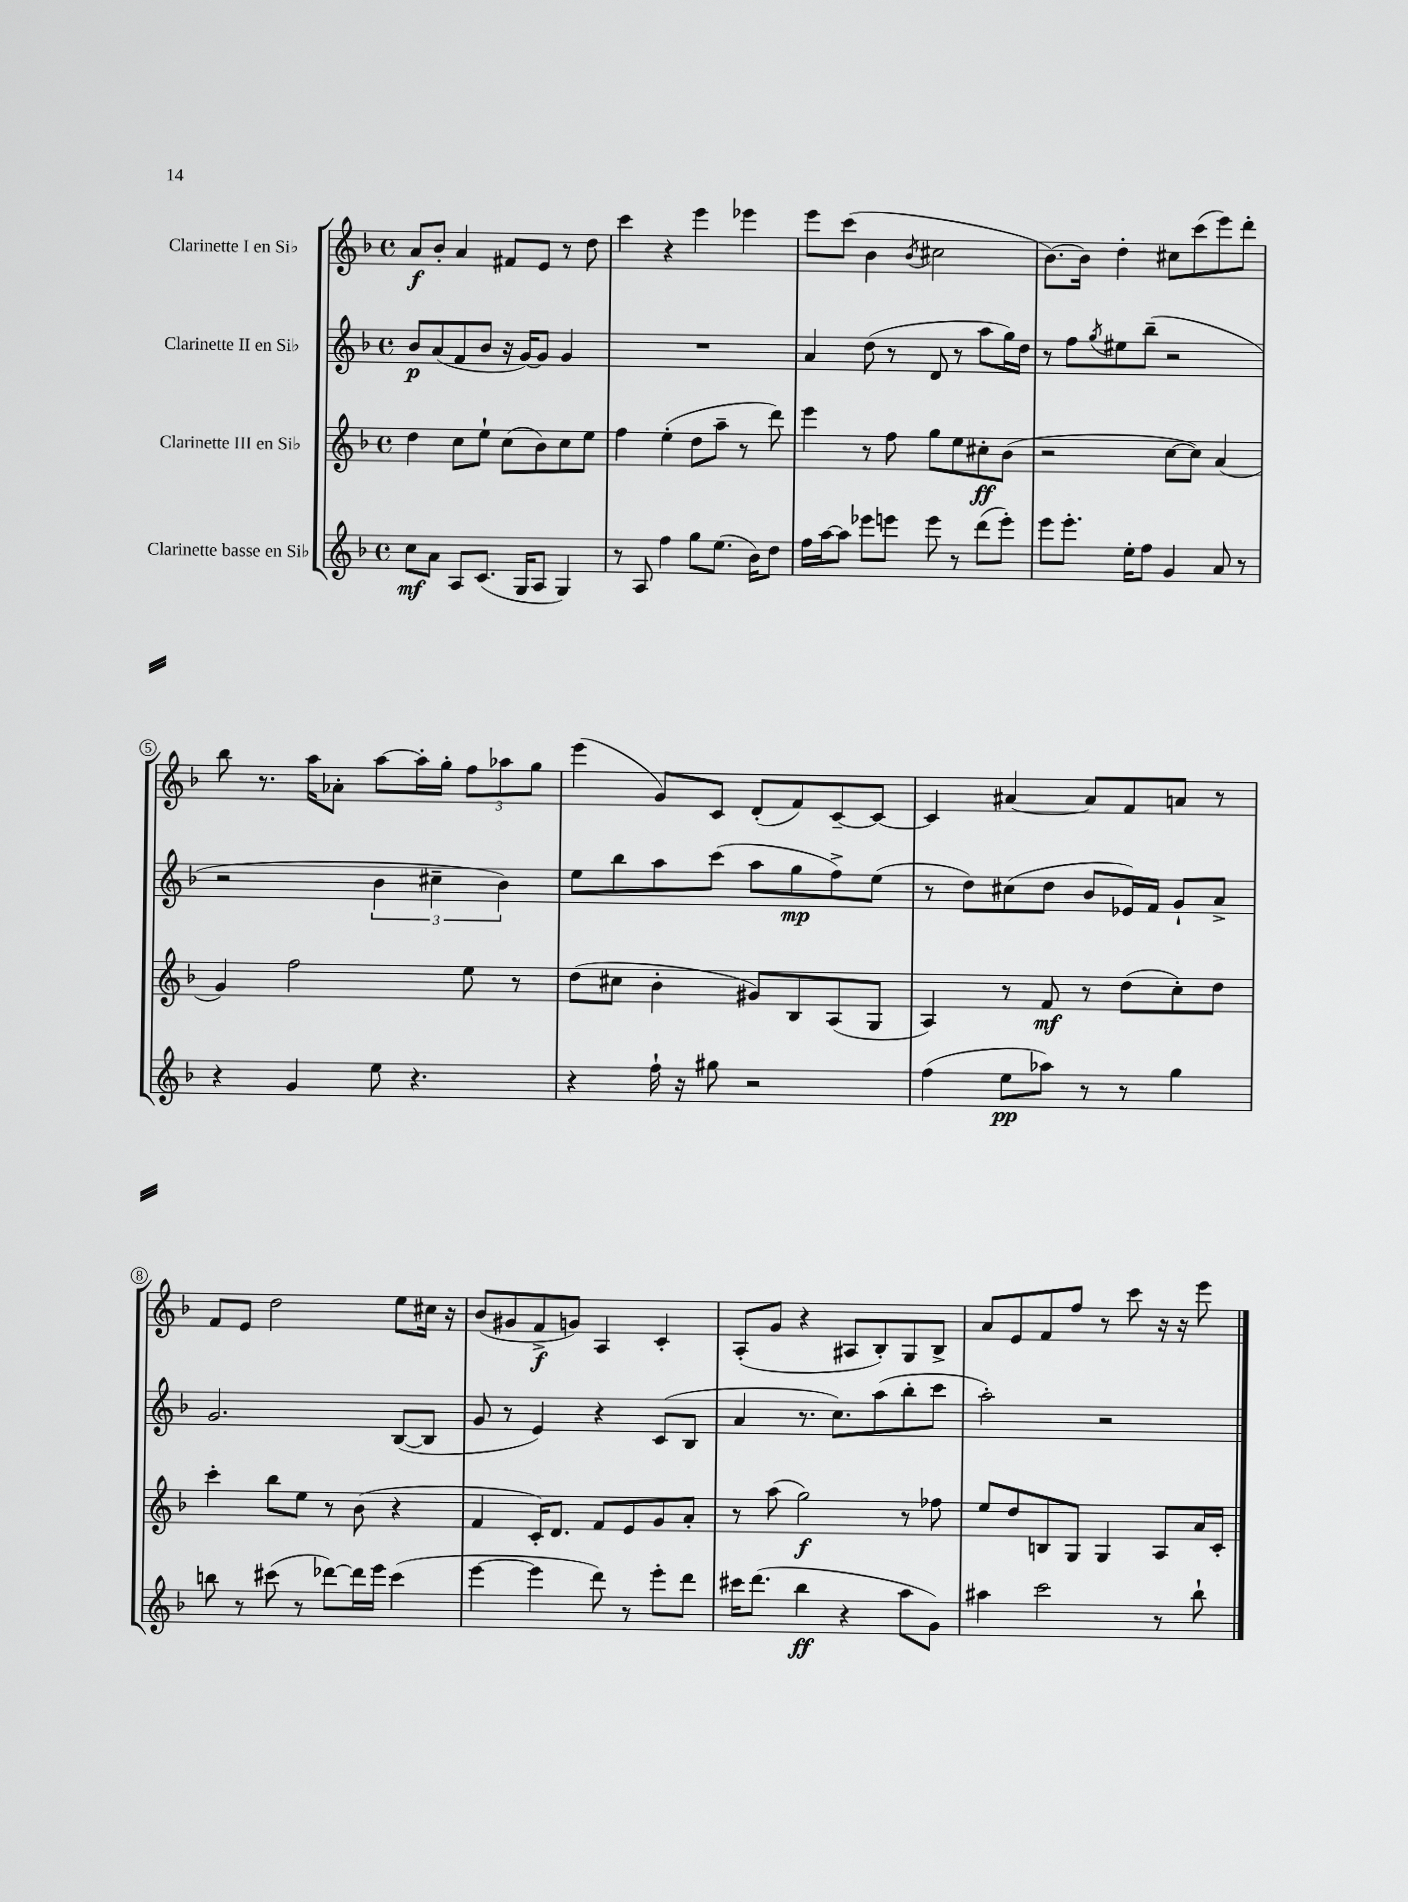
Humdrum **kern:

**kern	**dynam	**kern	**dynam	**kern	**dynam	**kern	**dynam
*part4	*part4	*part3	*part3	*part2	*part2	*part1	*part1
*staff4	*staff4	*staff3	*staff3	*staff2	*staff2	*staff1	*staff1
*I"Clarinette basse en Si♭	*	*I"Clarinette III en Si♭	*	*I"Clarinette II en Si♭	*	*I"Clarinette I en Si♭	*
*clefG2	*	*clefG2	*	*clefG2	*	*clefG2	*
*k[b-]	*	*k[b-]	*	*k[b-]	*	*k[b-]	*
*M4/4	*	*M4/4	*	*M4/4	*	*M4/4	*
*met(c)	*	*met(c)	*	*met(c)	*	*met(c)	*
=1	=1	=1	=1	=1	=1	=1	=1
8cc\L	mf	4dd\	.	8b-/L	p	8a/L	f
8a\J	.	.	.	(8a/	.	8b-'/J	.
8A/L	.	8cc\L	.	8f/	.	4a/	.
(8.c/J	.	8ee`\J	.	8b-/J	.	.	.
.	.	(8cc\L	.	16r	.	8f#X/L	.
16G/KL	.	.	.	[16g/KL)	.	.	.
8A/J	.	8b-\)	.	8g/J]	.	8e/J	.
4G/)	.	8cc\	.	4g/	.	8r	.
.	.	8ee\J	.	.	.	8dd\	.
=2	=2	=2	=2	=2	=2	=2	=2
8r	.	4ff\	.	1r	.	4ccc\	.
8A/	.	.	.	.	.	.	.
4ff\	.	(4ee'\	.	.	.	4r	.
8gg\L	.	8dd\L	.	.	.	4eee\	.
(8.ee\J	.	8aa~\J	.	.	.	.	.
.	.	8r	.	.	.	4eee-X\	.
16b-\KL)	.	.	.	.	.	.	.
8dd\J	.	8ddd\)	.	.	.	.	.
=3	=3	=3	=3	=3	=3	=3	=3
16ff\LL	.	4eee\	.	4a/	.	8eee\L	.
[16aa\J	.	.	.	.	.	.	.
8aa\J]	.	.	.	.	.	(8ccc\J	.
8eee-X\L	.	8r	.	(8dd\	.	4b-\	.
8eeen\J	.	8ff\	.	8r	.	.	.
.	.	.	.	.	.	8qb-/	.
8eee\	.	8gg\L	.	8d/	.	2cc#X\	.
8r	.	8ee\	.	8r	.	.	.
(8ddd\L	.	8cc#X'\	ff	8aa\L	.	.	.
8eee'\J)	.	(8b-\J	.	16gg\L)	.	.	.
.	.	.	.	16dd\JJ	.	.	.
=4	=4	=4	=4	=4	=4	=4	=4
8eee\L	.	2r	.	8r	.	[8.b-\L)	.
8.eee'\J	.	.	.	8ff\L	.	.	.
.	.	.	.	.	.	16b-\Jk]	.
.	.	.	.	8qgg/	.	.	.
.	.	.	.	8ee#X\	.	4dd'\	.
16ee'\KL	.	.	.	.	.	.	.
8ff\J	.	.	.	(8bb-~\J	.	.	.
4g/	.	[8cc\L	.	2r	.	8cc#X\L	.
.	.	8cc\J])	.	.	.	(8ccc\	.
8a/	.	(4a/	.	.	.	8eee\)	.
8r	.	.	.	.	.	8ddd'\J	.
!!LO:LB:g=z
=5	=5	=5	=5	=5	=5	=5	=5
4r	.	4g/)	.	2r	.	8bb-\	.
.	.	.	.	.	.	8.r	.
4g/	.	2ff\	.	.	.	.	.
.	.	.	.	.	.	16aa\KL	.
.	.	.	.	.	.	8a-X'\J	.
8ee\	.	.	.	6b-\	.	[8aa\L	.
4.r	.	.	.	.	.	16aa'\L]	.
.	.	.	.	6cc#X~\	.	.	.
.	.	.	.	.	.	16gg'\JJ	.
.	.	8ee\	.	.	.	12ff\L	.
.	.	.	.	6b-\)	.	12aa-X\	.
.	.	8r	.	.	.	.	.
.	.	.	.	.	.	12gg\J	.
=6	=6	=6	=6	=6	=6	=6	=6
4r	.	(8dd\L	.	8ee\L	.	(4eee\	.
.	.	8cc#X\J	.	8bb-\	.	.	.
16ff`\	.	4b-'\	.	8aa\	.	8g/L)	.
16r	.	.	.	.	.	.	.
8gg#X\	.	.	.	(8ccc\J	.	8c/J	.
2r	.	8g#X/L)	.	8aa\L	.	(8d'/L	.
.	.	8B-/	.	8gg\	mp	8f/)	.
.	.	(8A/	.	8ff^\)	.	[8c~/	.
.	.	8G/J	.	(8ee\J	.	8c/J_	.
=7	=7	=7	=7	=7	=7	=7	=7
(4ff\	.	4A/)	.	8r	.	4c/]	.
.	.	.	.	8dd\L)	.	.	.
8ee\L	pp	8r	.	(8cc#X\	.	[4a#X/	.
8aa-X\J)	.	8f/	mf	8dd\J	.	.	.
8r	.	8r	.	8b-/L	.	8a#/L]	.
8r	.	(8dd\L	.	16e-X/L)	.	8f/	.
.	.	.	.	16f/JJ	.	.	.
4gg\	.	8cc'\)	.	8g`/L	.	8an/J	.
.	.	8dd\J	.	8a^/J	.	8r	.
!!LO:LB:g=z
=8	=8	=8	=8	=8	=8	=8	=8
8bbn\	.	4ccc'\	.	2.g/	.	8f/L	.
8r	.	.	.	.	.	8e/J	.
(8ccc#X\	.	8bb-\L	.	.	.	2dd\	.
8r	.	8ee\J	.	.	.	.	.
[8ddd-X\L)	.	8r	.	.	.	.	.
16ddd-\L]	.	(8b-\	.	.	.	.	.
16eee\JJ	.	.	.	.	.	.	.
(4ccc#\	.	4r	.	([8B-/L	.	8ee\L	.
.	.	.	.	8B-/J]	.	16cc#X\Jk	.
.	.	.	.	.	.	16r	.
=9	=9	=9	=9	=9	=9	=9	=9
[4eee\	.	4f/	.	8g/	.	(8b-/L	.
.	.	.	.	8r	.	8g#X/	.
4eee\]	.	16c'/KL)	.	4e/)	.	8f^/	f
.	.	8.d/J	.	.	.	.	.
.	.	.	.	.	.	8gn/J)	.
8ddd\)	.	8f/L	.	4r	.	4A/	.
8r	.	8e/	.	.	.	.	.
8eee'\L	.	8g/	.	(8c/L	.	4c'/	.
8ddd\J	.	8a'/J	.	8B-/J	.	.	.
=10	=10	=10	=10	=10	=10	=10	=10
16ccc#X\KL	.	8r	.	4a/	.	(8A'/L	.
(8.ddd\J	.	.	.	.	.	.	.
.	.	(8aa\	.	.	.	8g/J	.
4bb-\	ff	2gg\)	f	8.r	.	4r	.
.	.	.	.	8.cc\L)	.	.	.
4r	.	.	.	.	.	8A#X/L	.
.	.	.	.	(8aa\	.	8B-'/)	.
8aa\L	.	8r	.	8bb-'\	.	8G/	.
8g\J)	.	8ff-X\	.	8ccc\J	.	8B-^/J	.
=11	=11	=11	=11	=11	=11	=11	=11
4aa#X\	.	8ee/L	.	2aa'\)	.	8a/L	.
.	.	8dd/	.	.	.	8e/	.
2ccc\	.	8Bn/	.	.	.	8f/	.
.	.	8G/J	.	.	.	8ff/J	.
.	.	4G/	.	2r	.	8r	.
.	.	.	.	.	.	8ccc\	.
8r	.	8A/L	.	.	.	16r	.
.	.	.	.	.	.	16r	.
8bb-`\	.	16a/L	.	.	.	8eee\	.
.	.	16c'/JJ	.	.	.	.	.
==	==	==	==	==	==	==	==
*-	*-	*-	*-	*-	*-	*-	*-
